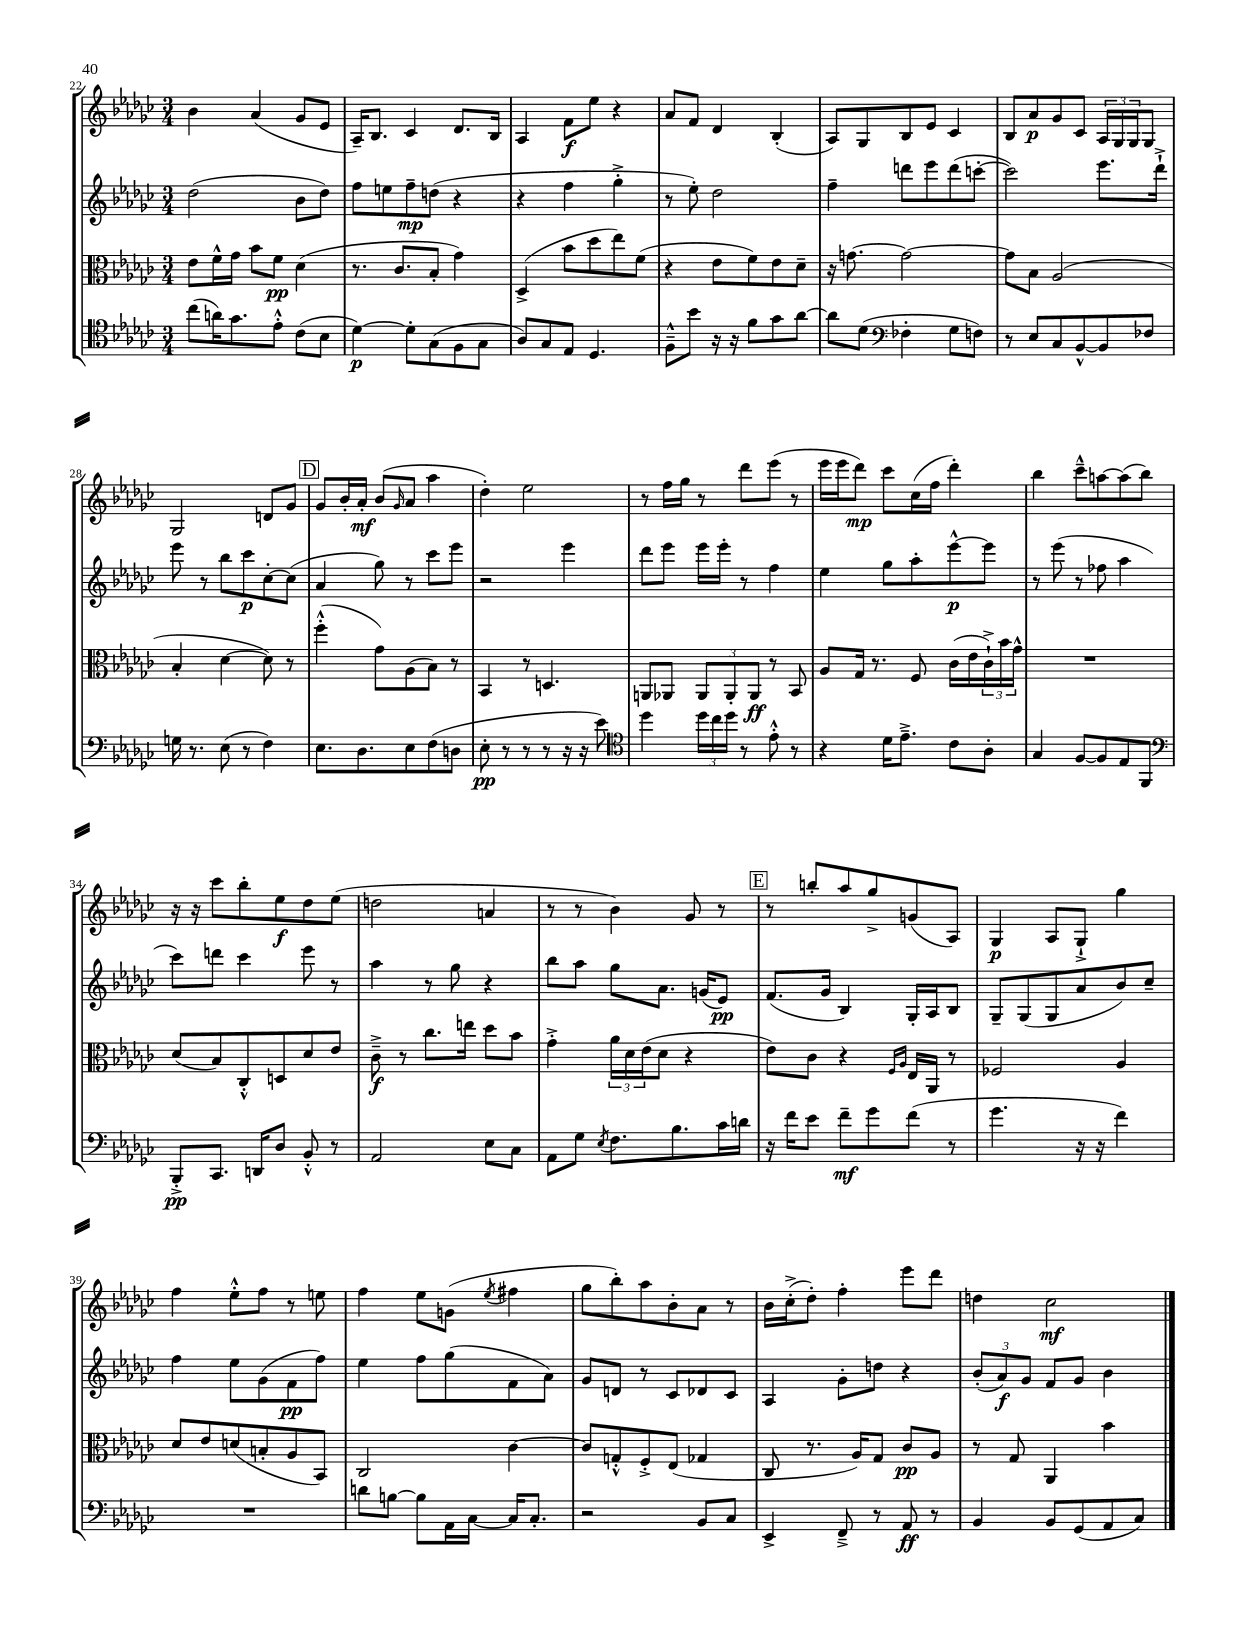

**kern	**kern	**kern	**kern
*staff4	*staff3	*staff2	*staff1
*clefC4	*clefC3	*clefG2	*clefG2
*k[b-e-a-d-g-c-]	*k[b-e-a-d-g-c-]	*k[b-e-a-d-g-c-]	*k[b-e-a-d-g-c-]
*M3/4	*M3/4	*M3/4	*M3/4
(8cc-	8e-	(2dd-	4b-
16a)	16f^^	.	.
8.g-	16g-	.	.
.	8b-	.	(4a-
8e-'^^	8f	.	.
(8c-	(4d-	8b-	8g-
8B-	.	8dd-)	8e-
=	=	=	=
[4d-)	8.r	8ff	16A-~)
.	.	.	8.B-
.	.	8ee	.
.	8.c-	.	.
8d-']	.	8ff~	4c-
(8G-	8B-'	(8dd	.
8F	4g-)	4r	8.d-
8G-	.	.	.
.	.	.	16B-
=	=	=	=
8A-)	(4D-^	4r	4A-
8G-	.	.	.
8E-	8b-	4ff	8f
4.D-	8dd-	.	8ee-
.	8ee-)	4gg-'^	4r
.	(8f	.	.
=	=	=	=
8F~^^	4r	8r	8a-
8b-	.	8ee-')	8f
16r	8e-	2dd-	4d-
16r	.	.	.
8f	8f)	.	.
8g-	8e-	.	(4B-'
[8a-	8d-~	.	.
=	=	=	=
8a-]	16r	4ff~	8A-)
.	[8.g	.	.
(8d-	.	.	8G-
*clefF4	*	*	*
4F-'	2g_	8ddd	8B-
.	.	8eee-	8e-
8G-	.	(8ddd	4c-
8F)	.	[8ccc'	.
=	=	=	=
8r	8g]	2ccc])	8B-
8E-	8B-	.	8a-
8C-	(2A-	.	8g-
[8BB-^^	.	.	8c-
8BB-]	.	8.eee-	24A-
.	.	.	24G-
.	.	.	24G-
8F-	.	.	8G-
.	.	16ddd-`^	.
=	=	=	=
16G	4B-'	8eee-	2G-
8.r	.	.	.
.	.	8r	.
(8E-	[4d-	8bb-	.
8r	.	8ccc-	.
4F)	8d-])	[8cc-'	8d
.	8r	(8cc-]	8g-
=	=	=	=
8.E-	(4ff'^^	4a-	8g-
.	.	.	16b-'
8.D-	.	.	16a-'
.	8g-)	8gg-)	(8b-
.	.	.	16qqg-
8E-	(8A-	8r	8a-
(8F	8B-)	8ccc-	4aa-
8D	8r	8eee-	.
=	=	=	=
8E-'	4BB-	2r	4dd-')
8r	.	.	.
8r	8r	.	2ee-
8r	4.D	.	.
16r	.	4eee-	.
16r	.	.	.
8e-)	.	.	.
=	=	=	=
*clefC4	*	*	*
4dd-	8AA	8ddd-	8r
.	8AA-	8eee-	16ff
.	.	.	16gg-
24dd-	12AA-	16eee-	8r
24cc-	.	.	.
.	.	16eee-'	.
24dd-	12AA-'	.	.
8r	.	8r	8ddd-
.	12AA-	.	.
8e-'^^	8r	4ff	(8eee-
8r	8BB-	.	8r
=	=	=	=
4r	8A-	4ee-	16eee-
.	.	.	16eee-
.	16G-	.	8ddd-)
.	8.r	.	.
16d-	.	8gg-	8ccc-
8.e-~^	.	.	.
.	8F	8aa-'	(16cc-
.	.	.	16ff
8c-	(16c-	[8eee-^^	4ddd-')
.	16e-	.	.
8A-'	24c-`^)	8eee-]	.
.	24b-	.	.
.	24g-^^	.	.
=	=	=	=
4G-	2.r	8r	4bb-
.	.	(8eee-	.
[8F	.	8r	8ccc-~^^
8F]	.	8ff-	[8aa
8E-	.	4aa-	(8aa]
8FF	.	.	8bb-)
=	=	=	=
*clefF4	*	*	*
8BBB-'^	(8d-	8ccc-)	16r
.	.	.	16r
8.CC-	8B-)	8ddd	8ccc-
.	8C-'^^	4ccc-	8bb-'
16DD	.	.	.
8D-	8D	.	8ee-
8BB-'^^	8d-	8eee-	8dd-
8r	8e-	8r	(8ee-
=	=	=	=
2AA-	8c-~^	4aa-	2dd
.	8r	.	.
.	8.cc-	8r	.
.	.	8gg-	.
.	16ee	.	.
8E-	8dd-	4r	4a
8C-	8b-	.	.
=	=	=	=
8AA-	4g-'^	8bb-	8r
8G-	.	8aa-	8r
8qE-	.	.	.
8.F	24a-	8gg-	4b-)
.	24d-	.	.
.	(24e-	.	.
.	8d-	8.a-	.
8.B-	.	.	.
.	4r	.	8g-
.	.	(16g	.
16c-	.	8e-)	8r
16d	.	.	.
=	=	=	=
16r	8e-)	(8.f	8r
16f	.	.	.
8e-	8c-	.	8bb'
.	.	16g-	.
8f~	4r	4B-)	8aa-
8g-	.	.	8gg-^
.	16qqF	.	.
.	16qqA-	.	.
(8f	16E-	16G-'	(8g
.	16AA-	16A-	.
8r	8r	8B-	8A-)
=	=	=	=
4.g-	2F-	8G-~	4G-
.	.	(8G-	.
.	.	8G-	8A-
16r	.	8a-	8G-`^
16r	.	.	.
4f)	4A-	8b-)	4gg-
.	.	8cc-~	.
=	=	=	=
2.r	8d-	4ff	4ff
.	8e-	.	.
.	(8d	8ee-	8ee-'^^
.	8B'	(8g-	8ff
.	8A-	8f	8r
.	8BB-)	8ff)	8ee
=	=	=	=
8d	2C-	4ee-	4ff
[8B	.	.	.
8B]	.	8ff	8ee-
16AA-	.	(8gg-	(8g
[16C-	.	.	.
.	.	.	8qee-
16C-]	[4c-	8f	4ff#
8.C-'	.	.	.
.	.	8a-)	.
=	=	=	=
2r	8c-]	8g-	8gg-
.	8G'^^	8d	8bb-')
.	8F'^	8r	8aa-
.	(8E-	8c-	8b-'
8BB-	4G-	8d-	8a-
8C-	.	8c-	8r
=	=	=	=
4EE-^	8C-	4A-	16b-
.	.	.	(16cc-'^
.	8.r	.	8dd-')
8FF~^	.	8g-'	4ff'
.	16A-)	.	.
8r	8G-	8dd	.
8AA-	8c-	4r	8eee-
8r	8A-	.	8ddd-
=	=	=	=
4BB-	8r	(12b-'	4dd
.	.	12a-)	.
.	8G-	.	.
.	.	12g-	.
8BB-	4AA-	8f	2cc-
(8GG-	.	8g-	.
8AA-	4b-	4b-	.
8C-)	.	.	.
==	==	==	==
*-	*-	*-	*-
